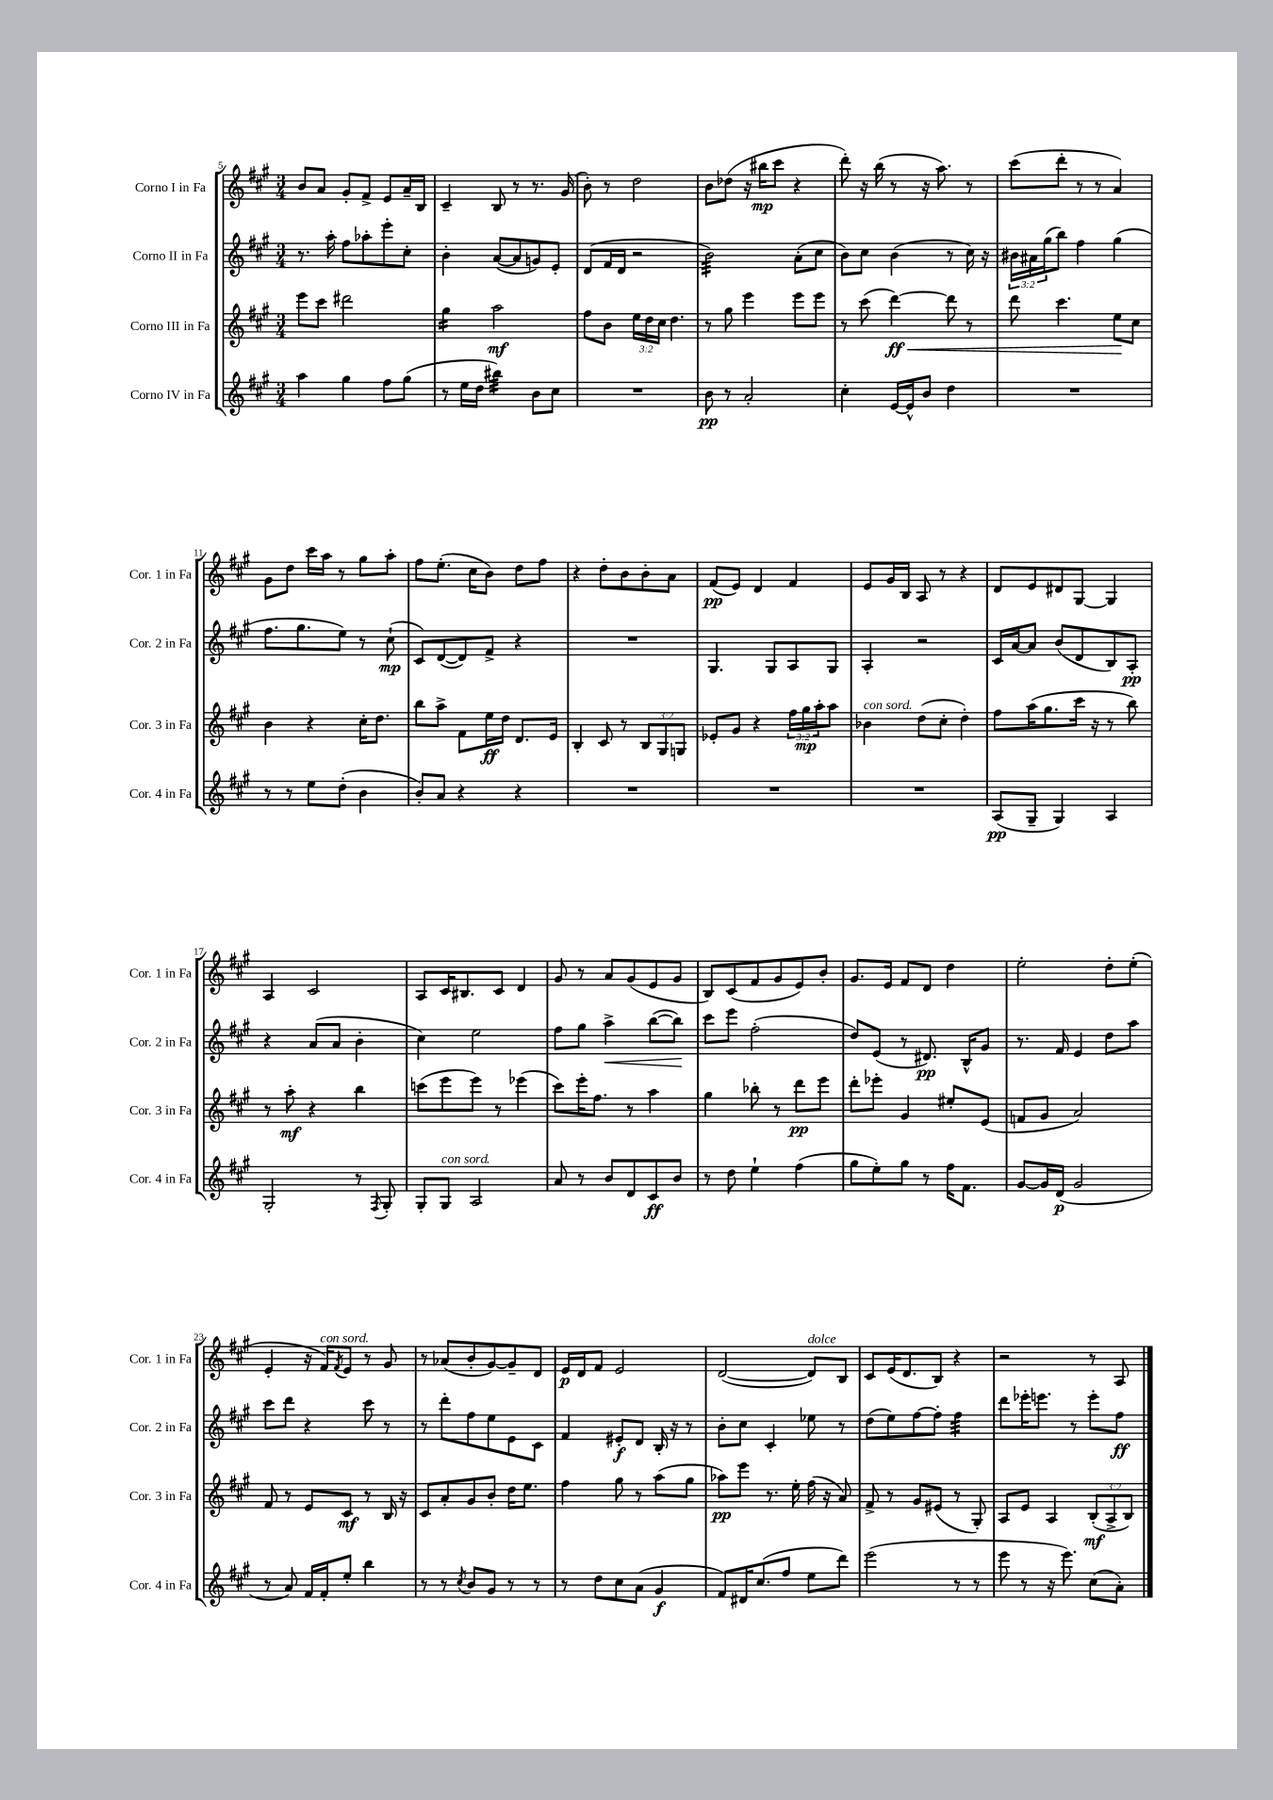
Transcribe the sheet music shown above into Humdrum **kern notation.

**kern	**kern	**kern	**kern
*staff4	*staff3	*staff2	*staff1
*clefG2	*clefG2	*clefG2	*clefG2
*k[f#c#g#]	*k[f#c#g#]	*k[f#c#g#]	*k[f#c#g#]
*M3/4	*M3/4	*M3/4	*M3/4
4aa\	8eee\L	8.r	8b/L
.	8ccc#\J	.	8a/J
.	.	16aa'\	.
4gg#\	2ddd#\	8ff#\L	8g#'/L
.	.	8aa-'\	8f#^/J
8ff#\L	.	8eee'\	8e/L
(8gg#\J	.	8cc#'\J	16a~/L
.	.	.	16B/JJ
=	=	=	=
8r	4gg#\	4b'\	4c#~/
16ee\LL	.	.	.
16dd\JJ	.	.	.
4bb#\)	2aa\	([8a/L	8B/
.	.	8a/]	8r
8b\L	.	8g/)	8.r
8cc#\J	.	8e'/J	.
.	.	.	(16g#/
=	=	=	=
2.r	8ff#\L	(8d/L	8b'\)
.	8b\J	16f#/L	8r
.	.	16d/JJ	.
.	24ee\LL	2r	2dd\
.	24dd\	.	.
.	24cc#\JJ	.	.
.	4.dd\	.	.
=	=	=	=
8b\	8r	2b\)	8b\L
8r	8gg#\	.	(8dd-\J
2a'/	4eee\	.	16r
.	.	.	16bb#\LK
.	.	.	8ccc#\J
.	8eee\L	(8a'\L	4r
.	8eee\J	8cc#\J	.
=	=	=	=
4cc#'\	8r	8b\L)	8ddd'\)
.	(8ccc#\	8cc#\J	16r
.	.	.	(16bb\
[16e/LL	[4ddd\)	(4b\	8r
16e^^/]J	.	.	.
8b/J	.	.	16r
.	.	.	8.aa\)
4dd\	8ddd\]	8r	.
.	8r	16cc#\)	8r
.	.	16r	.
=	=	=	=
2.r	8ddd\	24b#\LL	(8ccc#\L
.	.	24a#\	.
.	.	(24gg#\J	.
.	4.ccc#\	8bb\J)	8ddd'\J
.	.	4ff#\	8r
.	.	.	8r
.	8ee\L	(4gg#\	4a/)
.	8cc#\J	.	.
=	=	=	=
8r	4b\	8.ff#\L	8g#\L
8r	.	.	8dd\J
.	.	8.gg#\	.
8ee\L	4r	.	16ccc#\LL
.	.	.	16aa\JJ
(8dd'\J	.	8ee\J)	8r
4b\	16cc#'\LK	8r	8gg#\L
.	8.dd\J	.	.
.	.	(8cc#`\	8aa'\J
=	=	=	=
8b'/L)	8bb\L	8c#/L)	8ff#\L
8a/J	8aa^\J	([8d/	(8.ee'\J
4r	8f#\L	8d/])	.
.	.	.	16cc#\LK
.	16ee\L	8f#^/J	8b\J)
.	16dd\JJ	.	.
4r	8.d/L	4r	8dd\L
.	.	.	8ff#\J
.	16e/Jk	.	.
=	=	=	=
2.r	4B'/	2.r	4r
.	8c#/	.	8dd'\L
.	8r	.	8b\
.	12B/L	.	8b'\
.	12G#/	.	.
.	.	.	8a\J
.	12G/J	.	.
=	=	=	=
2.r	8e-'/L	4.G#/	(8f#/L
.	8g#/J	.	8e/J)
.	4r	.	4d/
.	.	8G#/L	.
.	24ff#\LL	8A/	4f#/
.	24gg#\	.	.
.	24aa'\J	.	.
.	8aa\J	8G#/J	.
=	=	=	=
2.r	4b-\	4A'/	8e/L
.	.	.	16g#/L
.	.	.	16B/JJ
.	(8dd\L	2r	8A/
.	8cc#'\J	.	8r
.	4dd'\)	.	4r
=	=	=	=
(8A/L	8ff#\L	16c#/LL	8d/L
.	.	[16a/J	.
8G#~/J	(16aa\K	8a/]J	8e/
.	8.gg#\	.	.
4G#/)	.	(8b/L	8d#/
.	16ccc#\Jk	8d/	[8G#/J
.	16r	.	.
4A/	8r	8B/)	4G#/]
.	8bb\)	8A'/J	.
=	=	=	=
2G#'/	8r	4r	4A/
.	8aa'\	.	.
.	4r	(8a/L	2c#/
.	.	8a/J	.
8r	4bb\	4b'\	.
8qF#/	.	.	.
8G#'/	.	.	.
=	=	=	=
8G#'/L	(8ccc\L	4cc#\)	8A/L
8G#/J	8eee\	.	16c#/K
.	.	.	8.B#/
2A/	8eee\J)	2ee\	.
.	8r	.	8c#/J
.	(4eee-\	.	4d/
=	=	=	=
8a/	8ccc#\L)	8ff#\L	8g#/
8r	16eee'\K	8gg#\J	8r
.	8.ff#\J	.	.
8b/L	.	4aa^\	8a/L
8d/	8r	.	(8g#/
8c#/	4aa\	([8bb\L	8e/
8b/J	.	8bb\]J)	8g#/J
=	=	=	=
8r	4gg#\	8ccc#\L	8B/L)
8dd\	.	8eee\J	(8c#/
4ee`\	8bb-'\	(2ff#'\	8f#/
.	8r	.	8g#/
(4ff#\	8ddd\L	.	8e/)
.	8eee\J	.	8b'/J
=	=	=	=
8gg#\L	8ddd'\L	8dd/L)	8.g#/L
8ee'\)	8eee-'\J	(8e/J	.
.	.	.	16e/Jk
8gg#\J	4g#/	8r	8f#/L
8r	.	8.d#/)	8d/J
16ff#\LK	8ee#'/L	.	4dd\
8.f#\J	.	16B^^/LK	.
.	(8e/J	8g#/J	.
=	=	=	=
[8g#/L	8f/L	8.r	2ee'\
16g#/]L	8g#/J	.	.
(16d/JJ	.	16f#/	.
2g#/	2a/)	4e/	.
.	.	8dd\L	8dd'\L
.	.	8aa\J	(8ee'\J
=	=	=	=
8r	8f#/	8ccc#\L	4e'/
8a/)	8r	8ddd\J	.
16f#/LL	8e/L	4r	16r
16f#'/J	.	.	16f#/LK)
.	.	.	8qf#/
8ee'/J	8c#/J	.	8e/J
4bb\	8r	8ccc#\	8r
.	16B/	8r	8g#/
.	16r	.	.
=	=	=	=
8r	8c#/L	8r	8r
8r	8a'/	8ddd'\L	(8a-/L
8qcc#/	.	.	.
8b/L	8g#/	8ff#\	8b'/
8g#/J	8b'/J	8ee\	[8g#/)
8r	16dd\LK	8e\	8g#~/]
.	8.ee\J	.	.
8r	.	8c#\J	8d/J
=	=	=	=
8r	4ff#\	4f#/	16e/LL
.	.	.	16d/J
8dd\L	.	.	8f#/J
8cc#\	8gg#\	8e#'/L	2e/
(8a\J	8r	8d/J	.
4g#/	(8aa\L	16B'/	.
.	.	16r	.
.	8gg#\J	8r	.
=	=	=	=
8f#/L)	8aa-\L)	8b'\L	([2d/
16d#/K	8eee\J	8cc#\J	.
(8.cc#/	.	.	.
.	8.r	4c#'/	.
8ff#/J	.	.	.
.	16ee'\	.	.
8ee\L	(16ff#\	8ee-\	8d/]L)
.	16r	.	.
8ddd\J)	8a/)	8r	8B/J
=	=	=	=
(2eee\	8f#^/	(8dd\L	8c#/L
.	8r	8ee\)	(16e/K
.	.	.	8.d/
.	8g#/L	[8ff#\	.
.	(8e#/J	8ff#'\]J	8B/J)
8r	8r	4ff#\	4r
8r	8G#'/)	.	.
=	=	=	=
8eee\	8A/L	8ddd\L	2r
8r	8e/J	16eee-'\K	.
.	.	8.eee\J	.
16r	4A/	.	.
8.eee\)	.	.	.
.	.	8r	.
(8cc#\L	(12B'/L	8eee'\L	8r
.	12A^/	.	.
8a'\J)	.	8ff#\J	8A/
.	12B/J)	.	.
==	==	==	==
*-	*-	*-	*-
